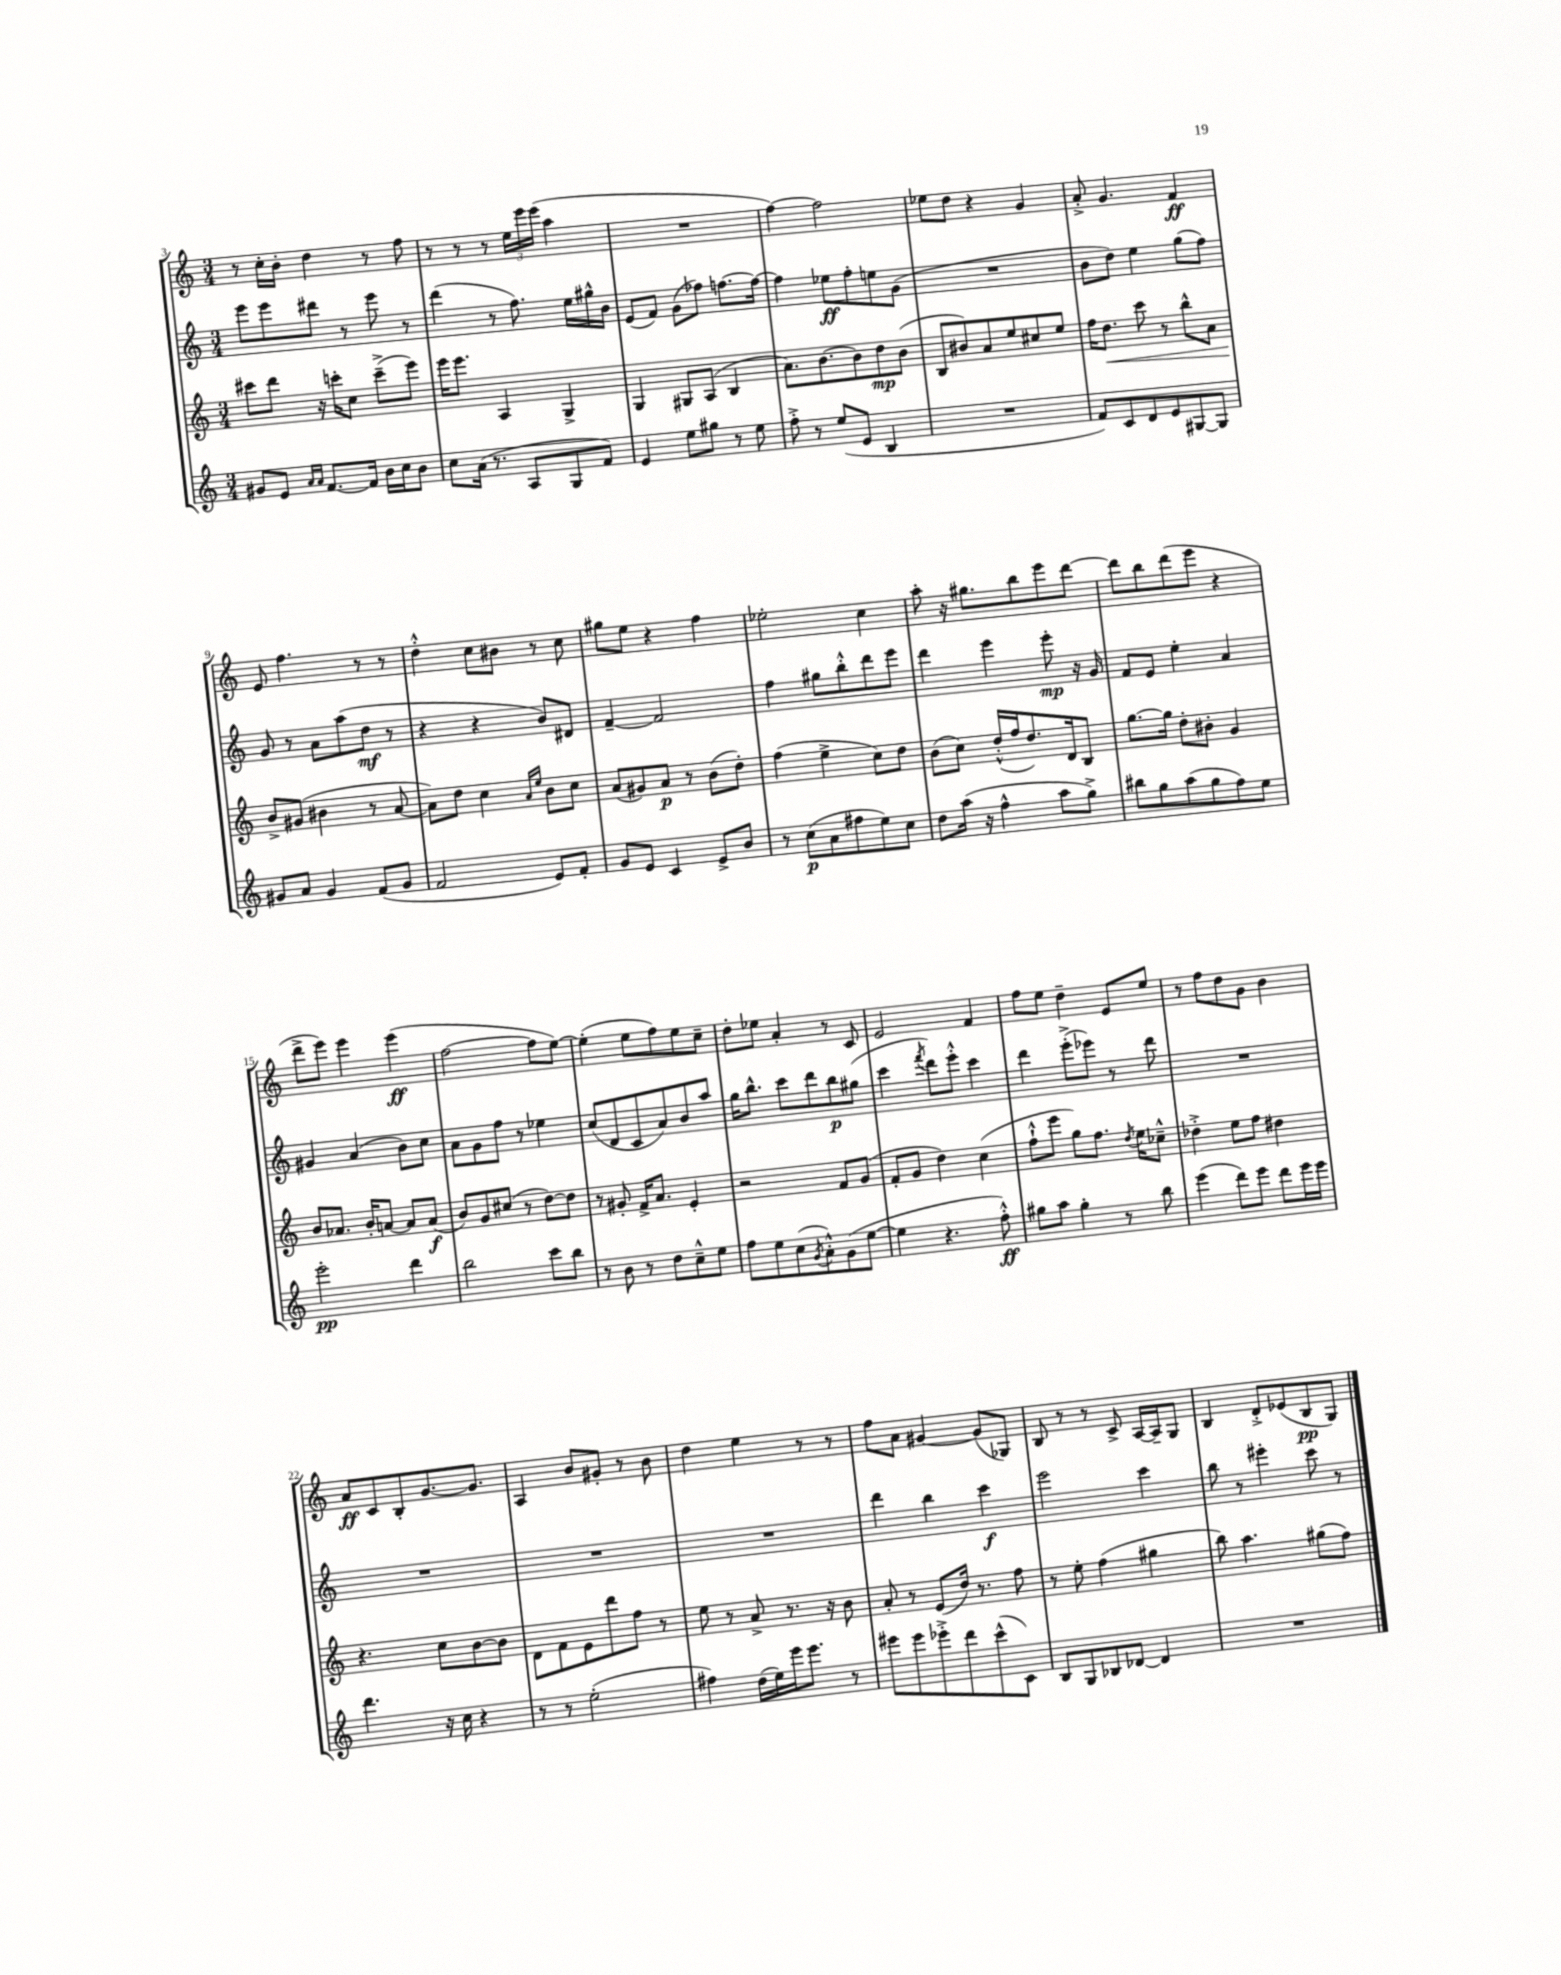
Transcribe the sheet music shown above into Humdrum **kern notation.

**kern	**kern	**kern	**kern
*staff4	*staff3	*staff2	*staff1
*clefG2	*clefG2	*clefG2	*clefG2
*k[]	*k[]	*k[]	*k[]
*M3/4	*M3/4	*M3/4	*M3/4
8g#/L	8ccc#\L	8eee\L	8r
8e/J	8ddd\J	8eee\	16cc'\LL
.	.	.	16b'\JJ
16qqa/LL	.	.	.
16qqa/JJ	.	.	.
[8.f/L	16r	8ddd#\J	4dd\
.	16ccc'\LK	.	.
.	8cc\J	8r	.
16f/]Jk	.	.	.
16b\LL	(8ccc~^\L	8eee\	8r
16cc\J	.	.	.
8b\J	8eee\J)	8r	8ff\
=	=	=	=
8cc\L	16eee\LK	(4ddd\	8r
.	8.eee\J	.	.
(16a\Jk	.	.	8r
8.r	.	.	.
.	4A/	8r	8r
8A/L	.	8.ff\)	24ee\LL
.	.	.	24eee\
.	.	.	(24eee\JJ
8G/	4G^/	.	4aa\
.	.	16ee\LL	.
8f/J)	.	16gg#^^\	.
.	.	16b\JJ	.
=	=	=	=
4e/	4G/	(8e/L	2.r
.	.	8f/J)	.
8ee\L	8G#/L	(8g\L	.
8gg#\J	(8A/J	8ff-\J)	.
8r	4B/	[8.ff\L	.
8ee\	.	.	.
.	.	16ff\_Jk	.
=	=	=	=
8ff'^\	8.a\L)	4ff\]	[4ff\)
8r	.	.	.
.	[8.b\	.	.
(8ee/L	.	8ee-\L	2ff\]
8e/J	8b\]	8ff'\	.
4B/	8dd\	8ee\	.
.	(8b\J	(8g\J	.
=	=	=	=
2.r	8B/L	2.r	8ee-\L
.	8b#/)	.	8dd\J
.	8a/	.	4r
.	8ee/	.	.
.	8cc#/	.	4g/
.	8ee/J	.	.
=	=	=	=
8f/L)	16ff\LK	8b\L	8a'^/
.	8.dd\J	.	.
8c/	.	8dd\J)	4.g/
8d/	8ccc\	4ee\	.
8e/	8r	.	.
[8G#/	8bb^^\L	(8gg\L	4f/
8G#/]J	8a\J	8ff\J)	.
=	=	=	=
8g#/L	8b^/L	8g/	8e/
8a/J	(8g#/J	8r	4.ff\
4g#/	4b#\	8a\L	.
.	.	(8aa\	.
(8f/L	8r	8dd\J	8r
8g#/J	[8a/	8r	8r
=	=	=	=
2f/	8a\]L)	4r	4dd'^^\
.	8dd\J	.	.
.	4cc\	4r	8cc\L
.	.	.	8b#\J
.	16qqa/LL	.	.
.	16qqee/JJ	.	.
8e/L)	8b\L	8b/L)	8r
8f'/J	8cc\J	8d#/J	8cc\
=	=	=	=
8g/L	(8a/L	[4f~/	8gg#\L
8e/J	8g#/)	.	8ee\J
4c/	8a/J	2f/]	4r
.	8r	.	.
8e^/L	(8b\L	.	4ff\
8b/J	8dd'\J)	.	.
=	=	=	=
8r	(4ff\	4ff\	2ee-'\
(8cc\L	.	.	.
8a\	4ee^\	8gg#\L	.
8ff#\	.	8bb'^^\	.
8ee\)	8cc\L)	8ddd\	4cc\
8cc\J	8dd\J	8eee\J	.
=	=	=	=
8dd\L	(8b\L	4ddd\	8aa'\
(16aa\Jk	8cc\J)	.	16r
16r	.	.	8.gg#\L
4ff^^\	(16dd'^^/LL	4eee\	.
.	16ff/J	.	.
.	8.dd/)	.	8bb\
8aa\L	.	8eee'\	8eee\
.	16d/k	.	.
8gg^\J)	8B/J	16r	[8ddd\J
.	.	16g/	.
=	=	=	=
8bb#\L	[8.gg\L	8f/L	8ddd\]L
8gg\	.	8e/J	8bb\
.	16gg\]Jk	.	.
(8aa\	8dd'\L	4ee'\	(8ddd\
8gg\	8b#'\J	.	8eee\J
8ff\)	4g/	4a/	4r
8ee\J	.	.	.
=	=	=	=
2eee'\	8b/L	4g#/	8ddd^\L
.	8.a-/J	.	8eee\J)
.	.	(4a/	4eee\
.	16b'/LK	.	.
.	[8a/J	.	.
4ddd\	8a/]L	8b\L)	(4eee\
.	(8a/J	8cc\J	.
=	=	=	=
2bb\	8b/L)	8a\L	[2ff\
.	8g/	8g\	.
.	(8cc#/J	8ff\J	.
.	8r	8r	.
8ccc\L	[8dd\L)	4ee-\	8ff\]L
8bb\J	8dd\]J	.	[8ee\J)
=	=	=	=
8r	8r	(8cc/L	(4ee'\]
8b\	8g#'/	8d/	.
8r	16f^/LK	8c/	8ee\L
.	8.a/J	.	.
8dd\L	.	8a/)	8ff\)
8cc~^^\	4e'/	8b/	8ee\
8ee\J	.	8aa/J	8cc~\J
=	=	=	=
8ff\L	2r	16gg\LK	8dd'\L
.	.	8.bb^^\J	.
8ee\	.	.	8ee-\J
(8cc\	.	8ccc\L	4a'/
8qg/	.	.	.
8a'^^\)	.	8ddd\	.
(8g\	8f/L	8bb\	8r
[8ee\J	(8g/J	(8gg#\J	8c/
=	=	=	=
4ee\]	8f'/L	4ccc\	2e/
.	8g/J	.	.
.	.	8qfff/	.
4.r	4dd\)	8ddd\L)	.
.	.	8eee'^^\J	.
.	(4cc\	4ccc\	4f/
8ff'^^\)	.	.	.
=	=	=	=
8gg#\L	8ff`^^\L	4ddd\	8ff\L
8aa\J	8eee\J	.	8ee\J
4gg#'\	8gg\L)	(8eee'^\L	4dd~\
.	8.ff\J	8eee-\J)	.
8r	.	8r	8e/L
.	8qdd/	.	.
.	16ee\LK	.	.
8bb\	8cc-~^^\J	8ddd\	8ee/J
=	=	=	=
(4eee\	4dd-'^\	2.r	8r
.	.	.	8ff\L
8ddd\L)	8ee\L	.	8dd\
8eee\J	8ff\J	.	8g\J
8ddd\L	4dd#\	.	4b\
16eee\L	.	.	.
16eee\JJ	.	.	.
=	=	=	=
4.ddd\	4.r	2.r	8a/L
.	.	.	8c/
.	.	.	8B'/
16r	8cc\L	.	[8.g/
16cc\	.	.	.
4r	[8b\	.	.
.	.	.	8.g/]J
.	8b\]J	.	.
=	=	=	=
8r	8d\L	2.r	4A/
8r	8f\	.	.
(2ee'\	8e\	.	8b/L
.	8ddd\	.	8g#'/J
.	8ff\J	.	8r
.	8r	.	8b\
=	=	=	=
4ff#\)	8ee\	2.r	4dd\
.	8r	.	.
(16dd\LL	8a^/	.	4ee\
16ee\)	.	.	.
16eee\J	8.r	.	.
8.eee\J	.	.	.
.	.	.	8r
.	16r	.	.
8r	8b\	.	8r
=	=	=	=
8eee#\L	8a'/	4ddd\	8ff\L
8eee#\	8r	.	8a\J
8eee-'^\	(8e/L	4bb\	[4g#/
8ddd\	16dd/Jk)	.	.
.	8.r	.	.
(8ccc^^\	.	4ccc\	(8g#/]L
8c\J)	8ff\	.	8G-/J)
=	=	=	=
8B/L	8r	2eee\	8B/
8G/	8ee'\	.	8r
8B-/	(4ff\	.	8r
[8d-/J	.	.	8c^/
4d-/]	4gg#\	4ccc\	[16A/LL
.	.	.	16A~/]J
.	.	.	8G/J
=	=	=	=
2.r	8bb\)	8bb\	4B/
.	4.aa\	8r	.
.	.	4eee#'\	8d'^/L
.	.	.	(8e-/
.	(8gg#\L	8ccc\	8B/
.	8ff\J)	8r	8G/J)
==	==	==	==
*-	*-	*-	*-
